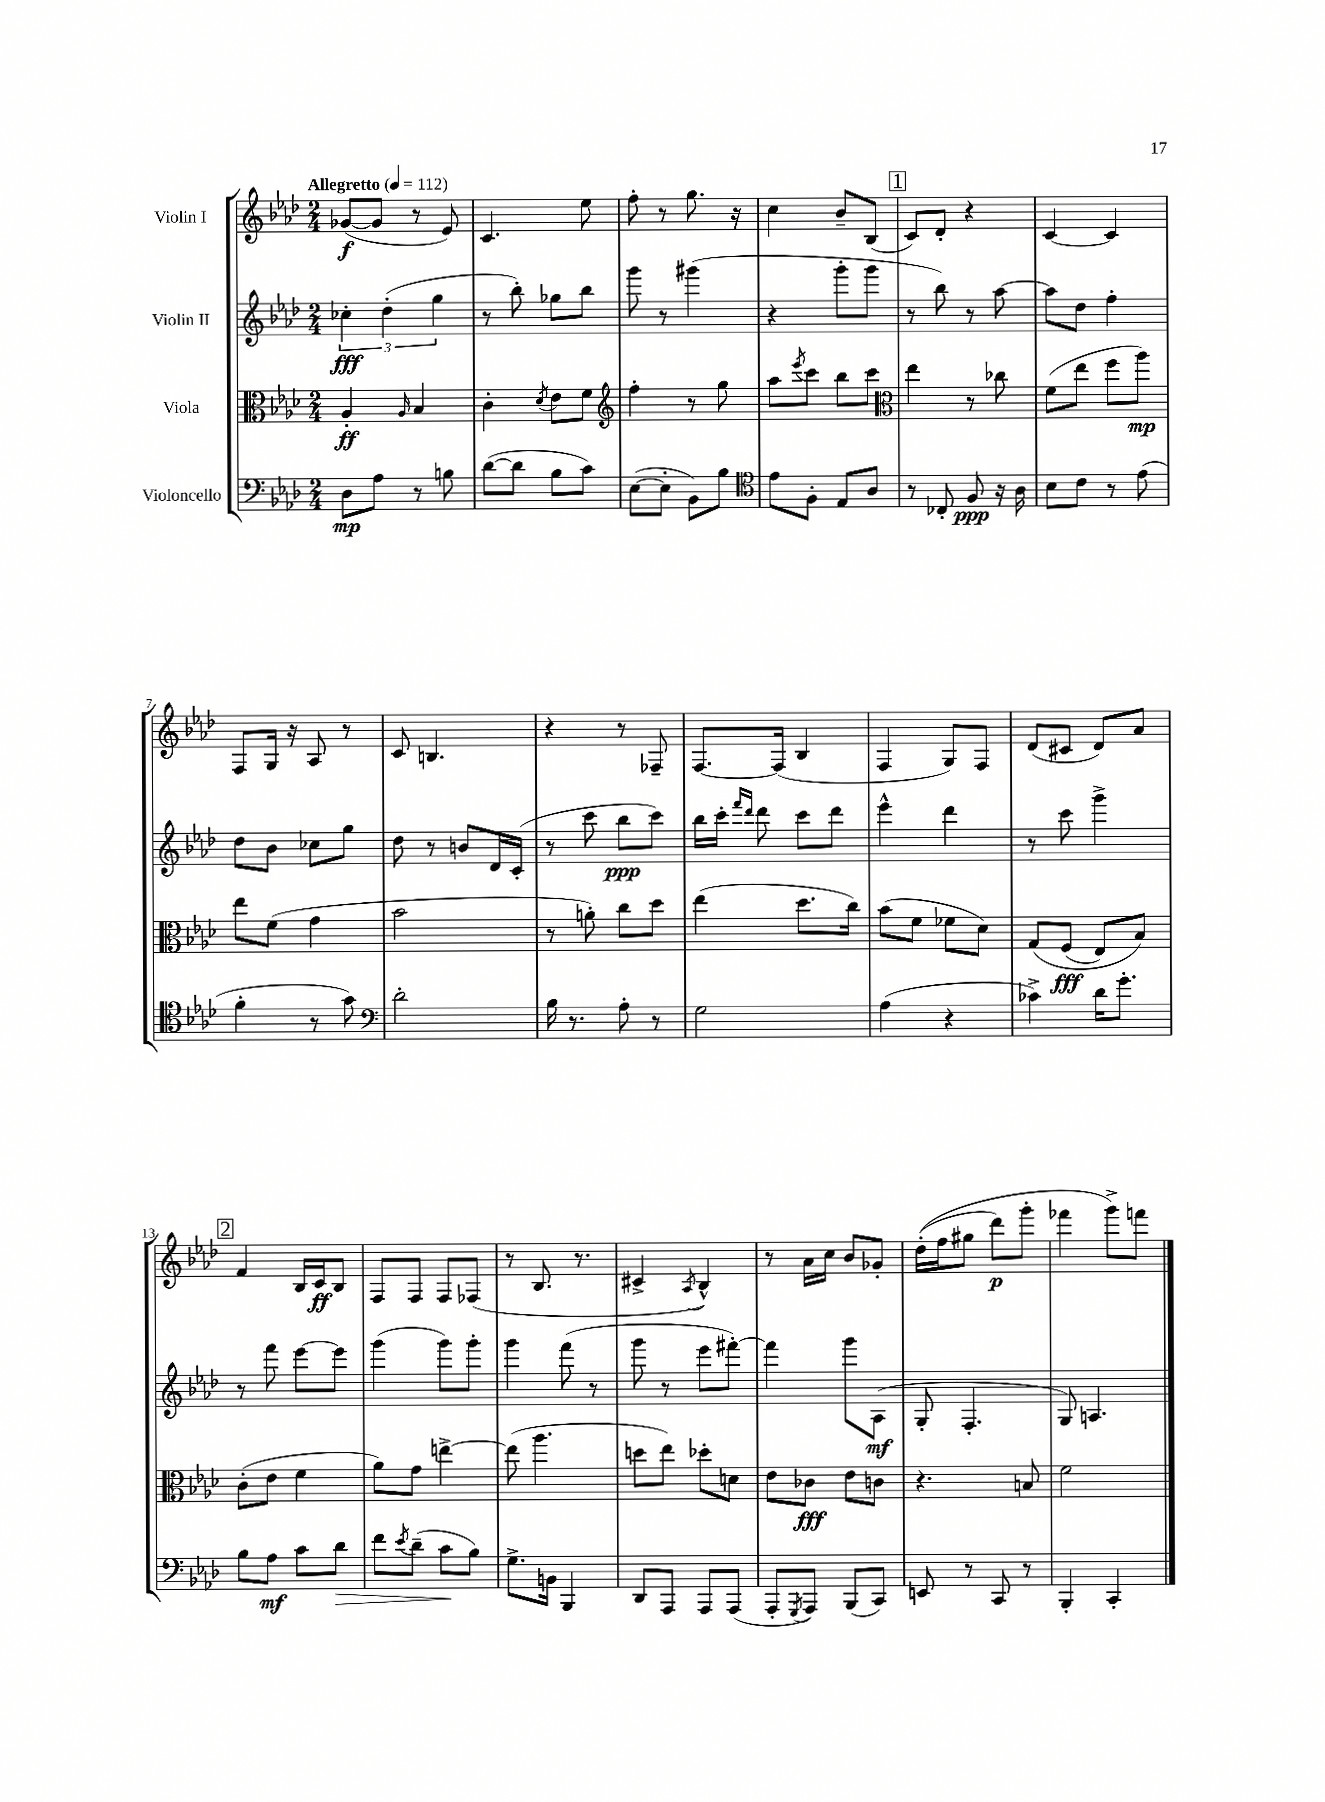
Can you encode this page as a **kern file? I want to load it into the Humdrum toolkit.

**kern	**dynam	**kern	**dynam	**kern	**dynam	**kern	**dynam
*part4	*part4	*part3	*part3	*part2	*part2	*part1	*part1
*staff4	*staff4	*staff3	*staff3	*staff2	*staff2	*staff1	*staff1
*I"Violoncello	*	*I"Viola	*	*I"Violin II	*	*I"Violin I	*
*clefF4	*	*clefC3	*	*clefG2	*	*clefG2	*
*k[b-e-a-d-]	*	*k[b-e-a-d-]	*	*k[b-e-a-d-]	*	*k[b-e-a-d-]	*
*M2/4	*	*M2/4	*	*M2/4	*	*M2/4	*
*MM112	*	*MM112	*	*MM112	*	*MM112	*
=1	=1	=1	=1	=1	=1	=1	=1
!	!	!	!	!	!	!LO:TX:a:B:t=Allegretto	!
8D-\L	mp	4A-'/	ff	6cc-X'\	fff	([8g-X/L	f
8A-\J	.	.	.	.	.	8g-/J]	.
.	.	.	.	(6dd-'\	.	.	.
.	.	16qqA-/	.	.	.	.	.
8r	.	4B-/	.	.	.	8r	.
.	.	.	.	6gg\	.	.	.
8Bn\	.	.	.	.	.	8e-/)	.
=2	=2	=2	=2	=2	=2	=2	=2
([8d-\L	.	4c'\	.	8r	.	4.c/	.
8d-\J]	.	.	.	8bb-'\)	.	.	.
.	.	8qd-/	.	.	.	.	.
8B-\L	.	8e-\L	.	8gg-X\L	.	.	.
8c\J)	.	8f\J	.	8bb-\J	.	8ee-\	.
=3	=3	=3	=3	=3	=3	=3	=3
*	*	*clefG2	*	*	*	*	*
([8E-\L	.	4ff'\	.	8ggg\	.	8ff'\	.
8E-'\J]	.	.	.	8r	.	8r	.
8BB-\L)	.	8r	.	(4ggg#X\	.	8.gg\	.
8B-\J	.	8gg\	.	.	.	.	.
.	.	.	.	.	.	16r	.
=4	=4	=4	=4	=4	=4	=4	=4
*clefC4	*	*	*	*	*	*	*
8e-\L	.	8aa-\L	.	4r	.	4cc\	.
.	.	8qeee-/	.	.	.	.	.
8F'\J	.	8ccc\J	.	.	.	.	.
8E-/L	.	8bb-\L	.	8ggg'\L	.	8b-~/L	.
8A-/J	.	8ccc\J	.	8ggg\J	.	(8B-/J	.
!!LO:REH:place=s1:t=1
=5	=5	=5	=5	=5	=5	=5	=5
*	*	*clefC3	*	*	*	*	*
8r	.	4ee-\	.	8r	.	8c/L)	.
8C-X'/	.	.	.	8bb-\)	.	8d-'/J	.
8F/	ppp	8r	.	8r	.	4r	.
16r	.	8cc-X\	.	[8aa-\	.	.	.
16A-\	.	.	.	.	.	.	.
=6	=6	=6	=6	=6	=6	=6	=6
8B-\L	.	(8f\L	.	8aa-\L]	.	[4c/	.
8c\J	.	8ee-\J	.	8dd-\J	.	.	.
8r	.	8ff\L	.	4ff'\	.	4c/]	.
(8e-\	.	8aa-\J)	mp	.	.	.	.
!!LO:LB:g=z
=7	=7	=7	=7	=7	=7	=7	=7
4f'\	.	8ee-\L	.	8dd-\L	.	8F/L	.
.	.	(8f\J	.	8b-\J	.	16G/Jk	.
.	.	.	.	.	.	16r	.
8r	.	4g\	.	8cc-X\L	.	8A-/	.
8g\)	.	.	.	8gg\J	.	8r	.
=8	=8	=8	=8	=8	=8	=8	=8
*clefF4	*	*	*	*	*	*	*
2d-'\	.	2b-\	.	8dd-\	.	8c/	.
.	.	.	.	8r	.	4.Bn/	.
.	.	.	.	8bn/L	.	.	.
.	.	.	.	16d-/L	.	.	.
.	.	.	.	(16c'/JJ	.	.	.
=9	=9	=9	=9	=9	=9	=9	=9
16B-\	.	8r	.	8r	.	4r	.
8.r	.	.	.	.	.	.	.
.	.	8an'\)	.	8ccc\	.	.	.
8A-'\	.	8cc\L	.	8bb-\L	ppp	8r	.
8r	.	8dd-\J	.	8ccc\J)	.	8F-X~/	.
=10	=10	=10	=10	=10	=10	=10	=10
2G\	.	(4ee-\	.	16bb-\LL	.	[8.F/L	.
.	.	.	.	16ccc'\JJ	.	.	.
.	.	.	.	16qqfff/LL	.	.	.
.	.	.	.	16qqddd-/JJ	.	.	.
.	.	.	.	8ddd-\	.	.	.
.	.	.	.	.	.	(16F/Jk]	.
.	.	8.dd-\L	.	8ccc\L	.	4B-/	.
.	.	.	.	8ddd-\J	.	.	.
.	.	16cc\Jk)	.	.	.	.	.
=11	=11	=11	=11	=11	=11	=11	=11
(4A-\	.	(8b-\L	.	4eee-^^\	.	4F/	.
.	.	8f\J	.	.	.	.	.
4r	.	8f-X\L	.	4ddd-\	.	8G/L)	.
.	.	8d-\J)	.	.	.	8F/J	.
=12	=12	=12	=12	=12	=12	=12	=12
4c-X^\)	.	(8G/L	.	8r	.	(8d-/L	.
.	.	(8F/J	fff	8ccc\	.	8c#X/J	.
16d-\KL	.	8E-/L)	.	4ggg^\	.	8d-/L)	.
8.g'\J	.	.	.	.	.	.	.
.	.	8B-/J)	.	.	.	8a-/J	.
!!LO:LB:g=z
!!LO:REH:place=s1:t=2
=13	=13	=13	=13	=13	=13	=13	=13
8B-\L	.	(8c'\L	.	8r	.	4f/	.
8A-\J	mf	8e-\J	.	8fff\	.	.	.
8c\L	.	4f\	.	[8eee-\L	.	16B-/LL	.
.	.	.	.	.	.	16c/J	ff
!	!LO:HP:b	!	!	!	!	!	!
8d-\J	>	.	.	8eee-\J]	.	8B-/J	.
=14	=14	=14	=14	=14	=14	=14	=14
8f\L	.	8a-\L)	.	(4ggg\	.	8F/L	.
8qe-/	.	.	.	.	.	.	.
(8d-~\J	.	8g\J	.	.	.	8F/J	.
8c\L	.	[4een^\	.	8ggg\L)	.	8F/L	.
8B-\J)	]	.	.	8ggg'\J	.	(8F-X/J	.
=15	=15	=15	=15	=15	=15	=15	=15
8.G^\L	.	(8ee\]	.	4ggg\	.	8r	.
.	.	4.aa-\	.	.	.	8.B-/	.
16BBn\Jk	.	.	.	.	.	.	.
4BBB-/	.	.	.	(8fff\	.	.	.
.	.	.	.	.	.	8.r	.
.	.	.	.	8r	.	.	.
=16	=16	=16	=16	=16	=16	=16	=16
8DD-/L	.	8ddn\L	.	8ggg\	.	4c#X^/	.
8AAA-/J	.	8ee-\J)	.	8r	.	.	.
.	.	.	.	.	.	8qA-/	.
8AAA-/L	.	8dd-X'\L	.	8eee-\L	.	4B-^^/)	.
(8AAA-/J	.	8dn\J	.	[8fff#X'\J)	.	.	.
=17	=17	=17	=17	=17	=17	=17	=17
8AAA-'/L	.	8e-\L	.	4fff#\]	.	8r	.
8qGGG/	.	.	.	.	.	.	.
8AAA-/J)	.	8c-X\J	fff	.	.	16a-\LL	.
.	.	.	.	.	.	16cc\JJ	.
(8BBB-/L	.	8e-\L	.	8ggg\L	.	8b-/L	.
8CC/J)	.	8cn\J	.	(8A-\J	mf	8g-X'/J	.
=18	=18	=18	=18	=18	=18	=18	=18
8EEn/	.	4.r	.	8G'/	.	((16dd-'\LL	.
.	.	.	.	.	.	16ff\J	.
8r	.	.	.	4.F'/	.	8gg#X\J	.
8CC/	.	.	.	.	.	8ddd-\L)	p
8r	.	8Bn/	.	.	.	8ggg'\J	.
=19	=19	=19	=19	=19	=19	=19	=19
4BBB-'/	.	2f\	.	8G/)	.	4fff-X\	.
.	.	.	.	4.An/	.	.	.
4CC'/	.	.	.	.	.	8ggg^\L)	.
.	.	.	.	.	.	8fffn\J	.
==	==	==	==	==	==	==	==
*-	*-	*-	*-	*-	*-	*-	*-
